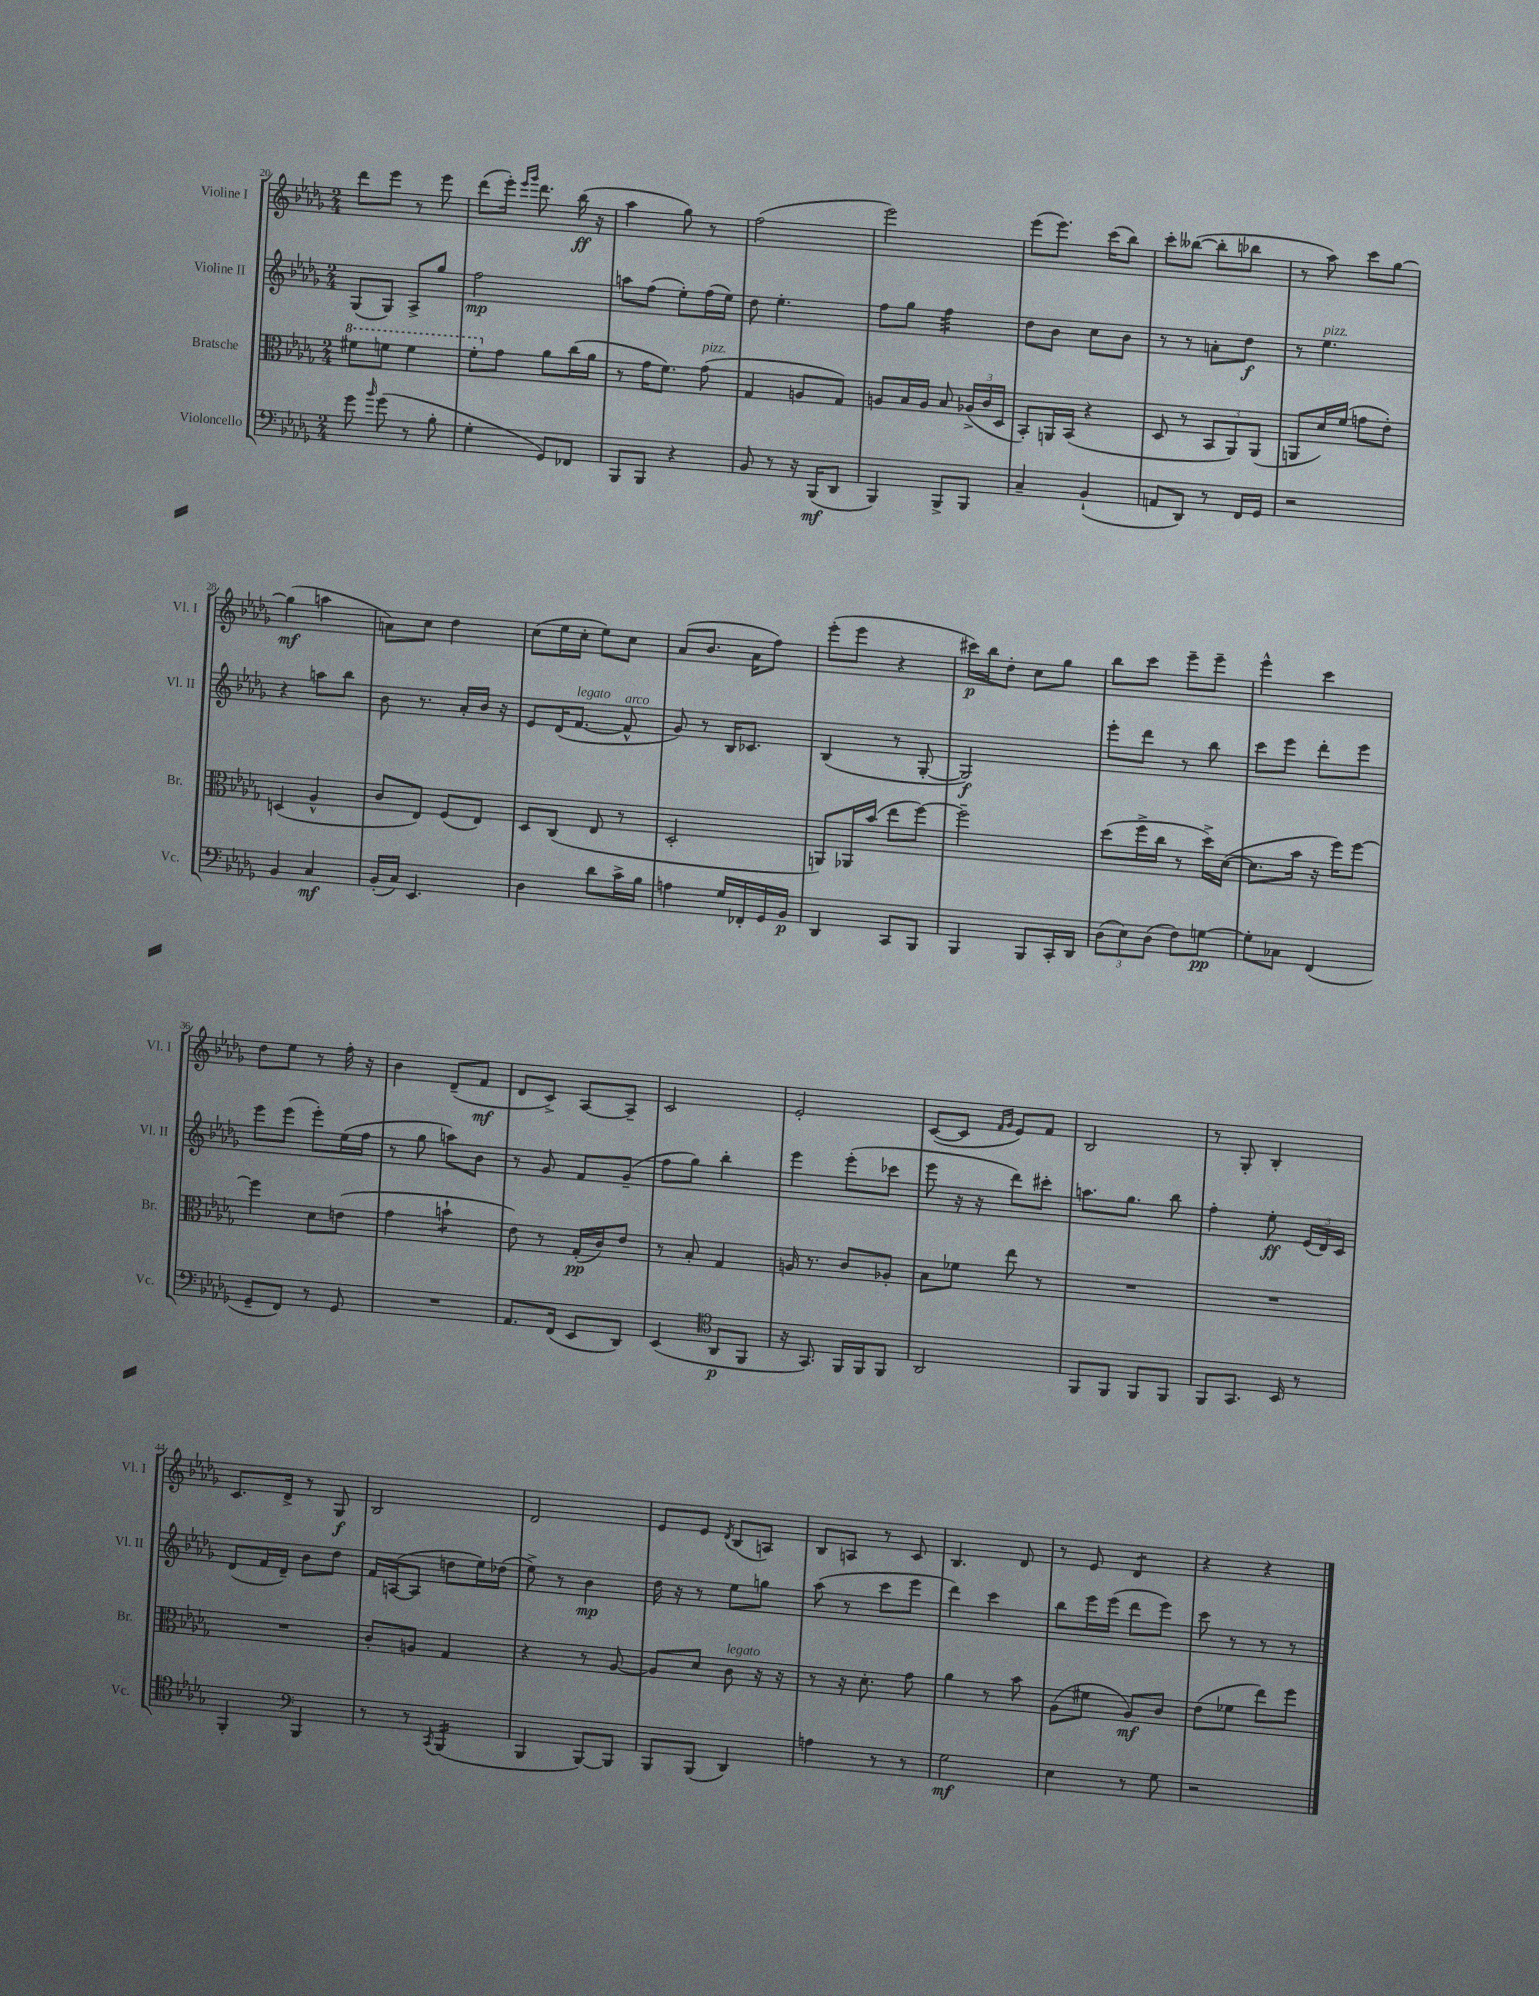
<<
\new StaffGroup <<
\new Staff = "s0" \with { instrumentName = "Violine I" shortInstrumentName = "Vl. I" } {
    \clef treble \key des \major \numericTimeSignature \time 2/4
    \autoBeamOff des'''8[ ees'''8] r8 ees'''8 |
    des'''8[( ees'''16]-.) \grace { ees'''16[ ges'''16] } des'''8. bes''16\ff( r16 |
    aes''4 ges''8) r8 |
    f''2( |
    ees'''2) |
    ees'''8[( ees'''8.]) c'''16[( bes''8]) |
    c'''8[-. beses''8]~( beses''8[-. bes''8] |
    r8 aes''8) c'''8[ ges''8]~ |
    ges''4\mf( a''4 |
    a'8[) c''8] des''4 |
    c''8[( ees''16 c''16]-. ees''8[) c''8] |
    aes'8[( bes'8.] aes'16[ f''8]) |
    ees'''8[-.( ees'''8] r4 |
    cis'''16[\p) bes''16 des''8]-. c''8[ ges''8] |
    bes''8[ c'''8] ees'''8[-- ees'''8]-- |
    ees'''4-^ c'''4 |
    des''8[ ees''8] r8 f''16-. r16 |
    bes'4 des'8[--( f'8]\mf |
    des'8[ c'8]->) aes8[~ aes8]-- |
    c'2 |
    ees'2-. |
    c'8[~( c'8] \grace { f'16[ ges'16] } ees'8[) f'8] |
    bes2 |
    r8 ges8-. bes4-. |
    c'8.[ des'16]-> r8 ges8\f |
    bes2 |
    des'2 |
    ees'8[ ees'8] \acciaccatura { des'8 } bes8[( a8]) |
    bes8[ a8] r8 c'8 |
    bes4. des'8 |
    r8 ees'8 des'4:8 |
    r4 r4 \bar "|." |
}
\new Staff = "s1" \with { instrumentName = "Violine II" shortInstrumentName = "Vl. II" } {
    \clef treble \key des \major \numericTimeSignature \time 2/4
    \autoBeamOff ges8[( ges8]) aes8[-> ges''8] |
    f''2\mp |
    a''8[ f''8]( ees''8[-.) f''16( ees''16]) |
    des''8 ees''4.-. |
    f''8[ ges''8] f''4:32 |
    des''8[ bes'8] c''8[ bes'8] |
    r8 r8 a'8[-. des''8]\f |
    r8 ees''4.^\markup { \italic "pizz." } |
    r4 a''8[ bes''8] |
    bes'8 r8. aes'16[-. bes'16] r16 |
    ees'8[ des'16( f'8.]~^\markup { \italic "legato" } f'8-^^\markup { \italic "arco" } |
    ges'8) r8 bes16[ ces'8.] |
    bes4( r8 ges8~-. |
    ges2\f) |
    ees'''8[-. des'''8] r8 bes''8 |
    c'''8[ ees'''8] des'''8[-. ees'''8] |
    ees'''8[ ees'''8]( ees'''8[-.) ees''16( f''16] |
    r8 ges''8 a''8[) bes'8] |
    r8 ges'8 f'8[ ges'8]--( |
    f''8[ ges''8]) bes''4-. |
    ees'''4 ees'''8[-.( ces'''8] |
    ees'''8 r16 r16 des'''8[) cis'''8]-. |
    a''8.[ ges''8.] bes''8 |
    f''4-. ees''8-.\ff \tuplet 3/2 { ees'16[( des'16) c'16] } |
    des'8[( f'16 des'16]--) bes'8[ des''8] |
    f'16[ a16~( a8] d''8[ ees''16) des''16]( |
    ees''8->) r8 bes'4\mp |
    des''16 r16 r8 ees''8[ g''8] |
    aes''8( r8 c'''8[ ees'''8] |
    des'''4) c'''4 |
    bes''8[ ees'''16 ees'''16]( des'''8[ ees'''8]) |
    c'''8 r8 r8 r8 \bar "|." |
}
\new Staff = "s2" \with { instrumentName = "Bratsche" shortInstrumentName = "Br." } {
    \clef alto \key des \major \numericTimeSignature \time 2/4
    \autoBeamOff \ottava #1 fis''8[ f''8] f''4 |
    f''8[-. \ottava #0 ges'8] aes'8[ c''16( aes'16] |
    r8 ges'16[ f'8.]) ges'8^\markup { \italic "pizz." }( |
    ges4 a8[ ges8]) |
    a8[ bes16 a16] bes8 \tuplet 3/2 { aes16[->( c'16 des16] } |
    bes,8[-.) a,16 bes,16]( r4 |
    des8 r8 \tuplet 3/2 { bes,8[ aes,8) aes,8]( } |
    a,8[ des'16) f'16]( g'8[ ees'8]-.) |
    d4( aes4-^ |
    c'8[ ees8]) f8[( ees8]) |
    des8[ c8]( ees8 r8 |
    des2-. |
    a,8[) aes,16 bes'16]( ees''8[ f''8]~) |
    f''2-- |
    des''8[( f''16-> c''16] r8 des''16[->) des'16]~( |
    des'8.[ bes'16] r16 f''16[) f''8]~ |
    f''4 des'8[ e'8]( |
    ges'4 b'4:8-! |
    ees'8) r8 ges16[-.\pp( c'16) ees'8] |
    r8 bes8-. ges4 |
    a16 r8. c'8[ aes8]-. |
    bes8[ fes'8] ees''8 r8 |
    R2 |
    R2 |
    R2 |
    c'8[-. a8] ges4 |
    r4 r8 aes8~ |
    aes8[ des'8] c'8^\markup { \italic "legato" } r16 r16 |
    r8 r16 des'8.-. ges'8 |
    aes'4 r8 bes'8 |
    aes8[( fis'8] aes8[\mf) c'8] |
    ees'8[( fes'8] ees''8[) f''8] \bar "|." |
}
\new Staff = "s3" \with { instrumentName = "Violoncello" shortInstrumentName = "Vc." } {
    \clef bass \key des \major \numericTimeSignature \time 2/4
    \autoBeamOff ges'8 \grace { bes'16 } ges'8( r8 bes8-. |
    ges4-. ges,8[) fes,8] |
    bes,,8[ bes,,8] r4 |
    bes,8 r8 r16 bes,,16[\mf( des,8] |
    bes,,4) bes,,8[-> bes,,8] |
    c4-- bes,4-!( |
    a,8[ des,8]) r8 f,16[ ges,16] |
    r2 |
    bes,4 c4\mf |
    bes,16[-.( c16]) ees,4. |
    des4 des'8[ c'16-> bes16] |
    a4 ges16[ fes,16-. ges,16 bes,16]\p |
    des,4 c,8[ bes,,8] |
    bes,,4 bes,,8[ c,16-. des,16] |
    \tuplet 3/2 { des8[( ees8) des8]( } f8[) g8]~\pp |
    g8[-. ces8] f,4( |
    ges,8[-- f,8]) r8 ges,8 |
    R2 |
    aes,8.[ f,16]( ees,8[ des,8]) |
    ees,4( \clef tenor aes,8[\p f,8] |
    r16 ges,8.) f,16[ f,16 f,8] |
    aes,2 |
    f,8[ f,8] f,8[ f,8] |
    f,8[ ges,8.] bes,16 r8 |
    f,4-. \clef bass bes,,4 |
    r8 r8 \acciaccatura { c,8 } bes,,4:16( |
    bes,,4 bes,,8[~) bes,,8] |
    bes,,8[ bes,,8]( des,4) |
    a4 r8 r8 |
    ges2\mf |
    ees4 r8 ges8 |
    r2 \bar "|." |
}
>>
>>
\layout { \context { \Score currentBarNumber = #20 } }
